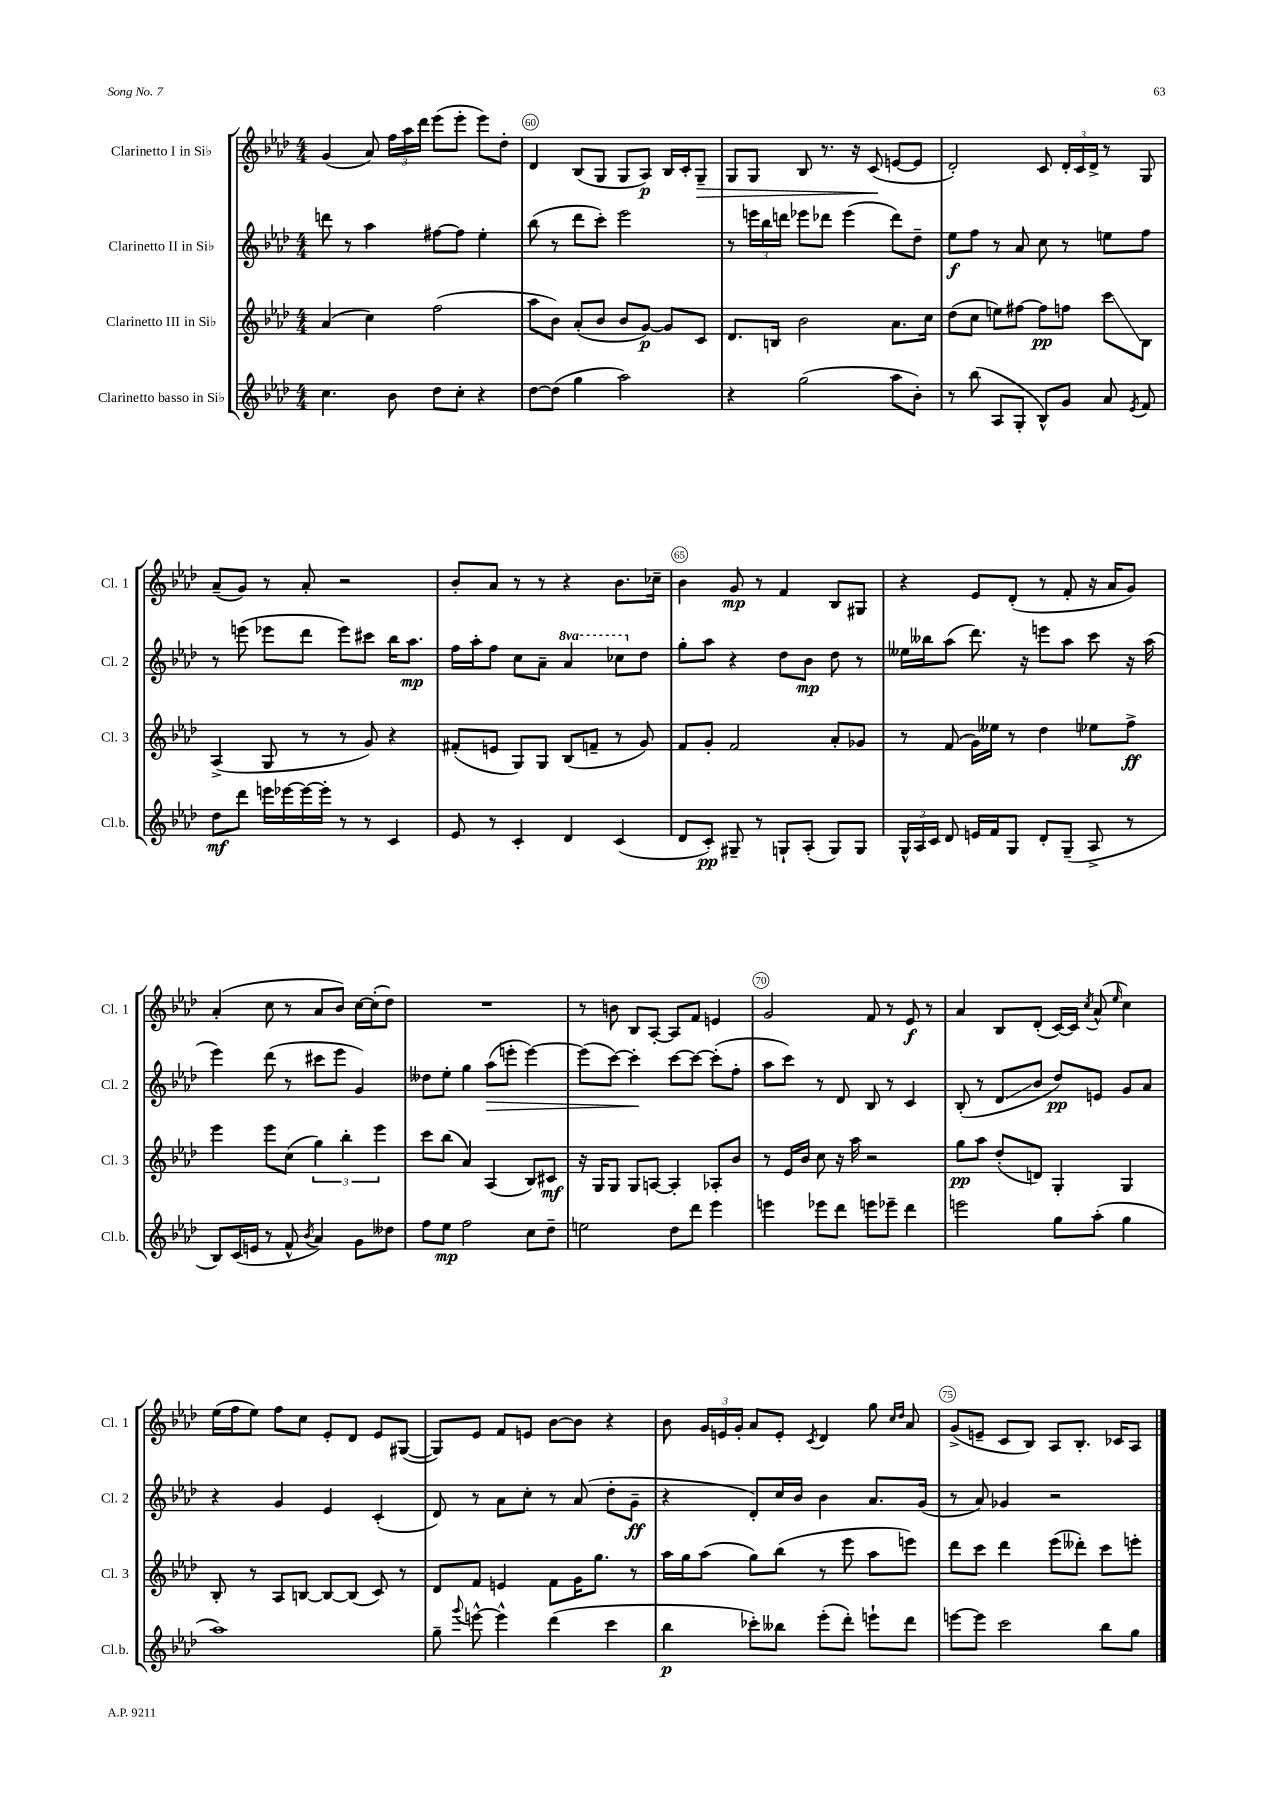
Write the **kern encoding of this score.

**kern	**kern	**kern	**kern
*staff4	*staff3	*staff2	*staff1
*clefG2	*clefG2	*clefG2	*clefG2
*k[b-e-a-d-]	*k[b-e-a-d-]	*k[b-e-a-d-]	*k[b-e-a-d-]
*M4/4	*M4/4	*M4/4	*M4/4
4.cc	(4a-	8ddd	(4g
.	.	8r	.
.	4cc)	4aa-	8a-)
8b-	.	.	24ff
.	.	.	24aa-
.	.	.	24ddd-
8dd-	(2ff	[8ff#	(8eee-
8cc'	.	8ff#]	8eee-'
4r	.	4ee-'	8eee-)
.	.	.	8dd-'
=	=	=	=
[8dd-	8aa-	(8bb-	4d-
(8dd-]	8b-)	8r	.
4gg	(8a-'	8ddd-	(8B-
.	8b-	8ccc')	8G
2aa-)	8b-	2eee-	8G
.	[8g)	.	8A-)
.	8g]	.	16B-
.	.	.	16c'
.	8c	.	8G~
=	=	=	=
4r	8.d-	8r	8G
.	.	24eee	8G
.	.	24bb-	.
.	16B	.	.
.	.	24ddd	.
(2gg	2b-	8eee-	8B-
.	.	8ddd-	8.r
.	.	(4eee-	.
.	.	.	16r
.	.	.	(8c
8aa-	8.a-	8ddd-)	[8e
8b-')	.	8dd-~	8e]
.	16cc	.	.
=	=	=	=
8r	(8dd-	8ee-	2d-')
(8bb-	8cc	8ff	.
8A-	8ee)	8r	.
8G'	[8ff#	8a-	.
8B-^^)	8ff#]	8cc	8c
8g	8ff	8r	24d-'
.	.	.	24c
.	.	.	24d-^
8a-	8ccc	8ee	8r
8qe-	.	.	.
8f	8B-	8ff	8G
=	=	=	=
8dd-	(4A-^	8r	(8a-~
8ddd-	.	(8eee	8g)
16eee	8G	8eee-	8r
[16eee-	.	.	.
16eee-_	8r	8ddd-	8a-'
16eee-']	.	.	.
8r	8r	8eee-)	2r
8r	8g)	8ccc#	.
4c	4r	16bb-	.
.	.	8.aa-	.
=	=	=	=
8e-	(8f#'	16ff	8b-'
.	.	16aa-'	.
8r	8e	8ff	8a-
4c'	8G)	8cc	8r
.	8G	8a-~	8r
4d-	(8B-	4aa-	4r
.	8f~	.	.
(4c	8r	8ccc-	8.b-
.	8g)	8dd-	.
.	.	.	16cc-~
=	=	=	=
8d-	8f	8gg'	4b-
8c')	8g'	8aa-	.
8G#~	2f	4r	8g
8r	.	.	8r
8G`	.	8dd-	4f
(8A-'	.	8b-	.
8G)	8a-'	8dd-	8B-
8G	8g-	8r	8G#
=	=	=	=
24G^^	8r	16ee--	4r
24A-	.	.	.
.	.	16bb--	.
24c	.	.	.
8d-	(8f	(8aa-	.
16e	16g)	8.ddd-)	8e-
16f	16ee--	.	.
8G	8r	.	(8d-'
.	.	16r	.
8d-'	4dd-	8eee	8r
(8G~	.	8aa-	8f'
8A-^	8ee-	8ccc	16r
.	.	.	16a-
8r	8ff^	16r	8g)
.	.	(16aa-	.
=	=	=	=
8B-)	4eee-	4eee-)	(4a-'
(16c	.	.	.
16e	.	.	.
8r	8eee-	(8ddd-	8cc
8f^^	(8cc	8r	8r
8qb-	.	.	.
4a-)	6gg)	8ccc#	8a-
.	.	8eee-	8b-)
.	6bb-'	.	.
8g	.	4g)	[16cc
.	.	.	(16cc']
.	6eee-	.	.
8dd--	.	.	8dd-)
=	=	=	=
8ff	8ccc	8dd--	1r
8ee-	(8bb-	8ee-'	.
2ff	4a-)	4gg	.
.	(4A-	(8aa-	.
.	.	8eee'	.
8cc	8B-)	[4eee)	.
8dd-~	8c#	.	.
=	=	=	=
2ee	16r	(8eee]	8r
.	16G	.	.
.	8G	[8ccc)	8b
.	8G	4ccc']	8B-
.	[8A	.	[8A-'
8dd-	4A']	[8ccc	8A-]
8ddd-	.	8ccc_	8f
4eee-	8A-'	(8ccc']	4e
.	8b-	8ff'	.
=	=	=	=
4eee	8r	8aa-	2g
.	16e-	8ccc)	.
.	16b-	.	.
8eee-	8cc	8r	.
8ddd-	16r	8d-	.
.	16aa-	.	.
8eee	2r	8B-	8f
8eee-~	.	8r	8r
4ddd-	.	4c	8e-
.	.	.	8r
=	=	=	=
2eee	8gg	(8B-'	4a-
.	8aa-	8r	.
.	(8dd-'	8d-	8B-
.	8d)	8b-	(8d-'
8gg	4G'	8dd-)	[16c)
.	.	.	16c]
.	.	.	8qcc
(8aa-'	.	8e	(8a-^^
.	.	.	16qqee-
4gg	4G	8g	4cc)
.	.	8a-	.
=	=	=	=
1aa-)	8B-'	4r	(16ee-
.	.	.	16ff
.	8r	.	8ee-)
.	8A-	4g	8ff
.	[8B	.	8cc
.	8B_	4e-	8e-'
.	(8B]	.	8d-
.	8c)	(4c'	8e-
.	8r	.	([8G#
=	=	=	=
8gg~	8d-	8d-)	8G#])
8qqggg	.	.	.
[8eee^^	8f	8r	8e-
4eee^^]	4e	8a-	8f
.	.	8cc'	8e
(4ddd-	8f	8r	[8b-
.	16g	(8a-	8b-]
.	8.gg	.	.
4ccc	.	8dd-'	4r
.	8r	8g~	.
=	=	=	=
4bb-	16aa-	4r	8b-
.	16gg	.	.
.	(8aa-	.	24g
.	.	.	24e
.	.	.	24g'
8ccc-')	8gg)	8d-')	8a-
8bb--	(8bb-	16cc	8e'
.	.	16b-	.
.	.	.	8qc
(8eee-'	8r	4b-	4d-
8ddd-')	8eee-	.	.
8eee`	8aa-	8.a-	8gg
.	.	.	16qqcc
.	.	.	16qqdd-
8ddd-	8eee)	.	8a-
.	.	(16g	.
=	=	=	=
[8eee	8ddd-	8r	(8g^
8eee]	8ccc	8a-)	8e~
2ccc	4ddd-	4g-	8c
.	.	.	8B-)
.	(8eee-	2r	8A-
.	8ddd--')	.	8.B-'
8bb-	8ccc	.	.
.	.	.	16c-
8gg	8eee'	.	8A-
==	==	==	==
*-	*-	*-	*-
